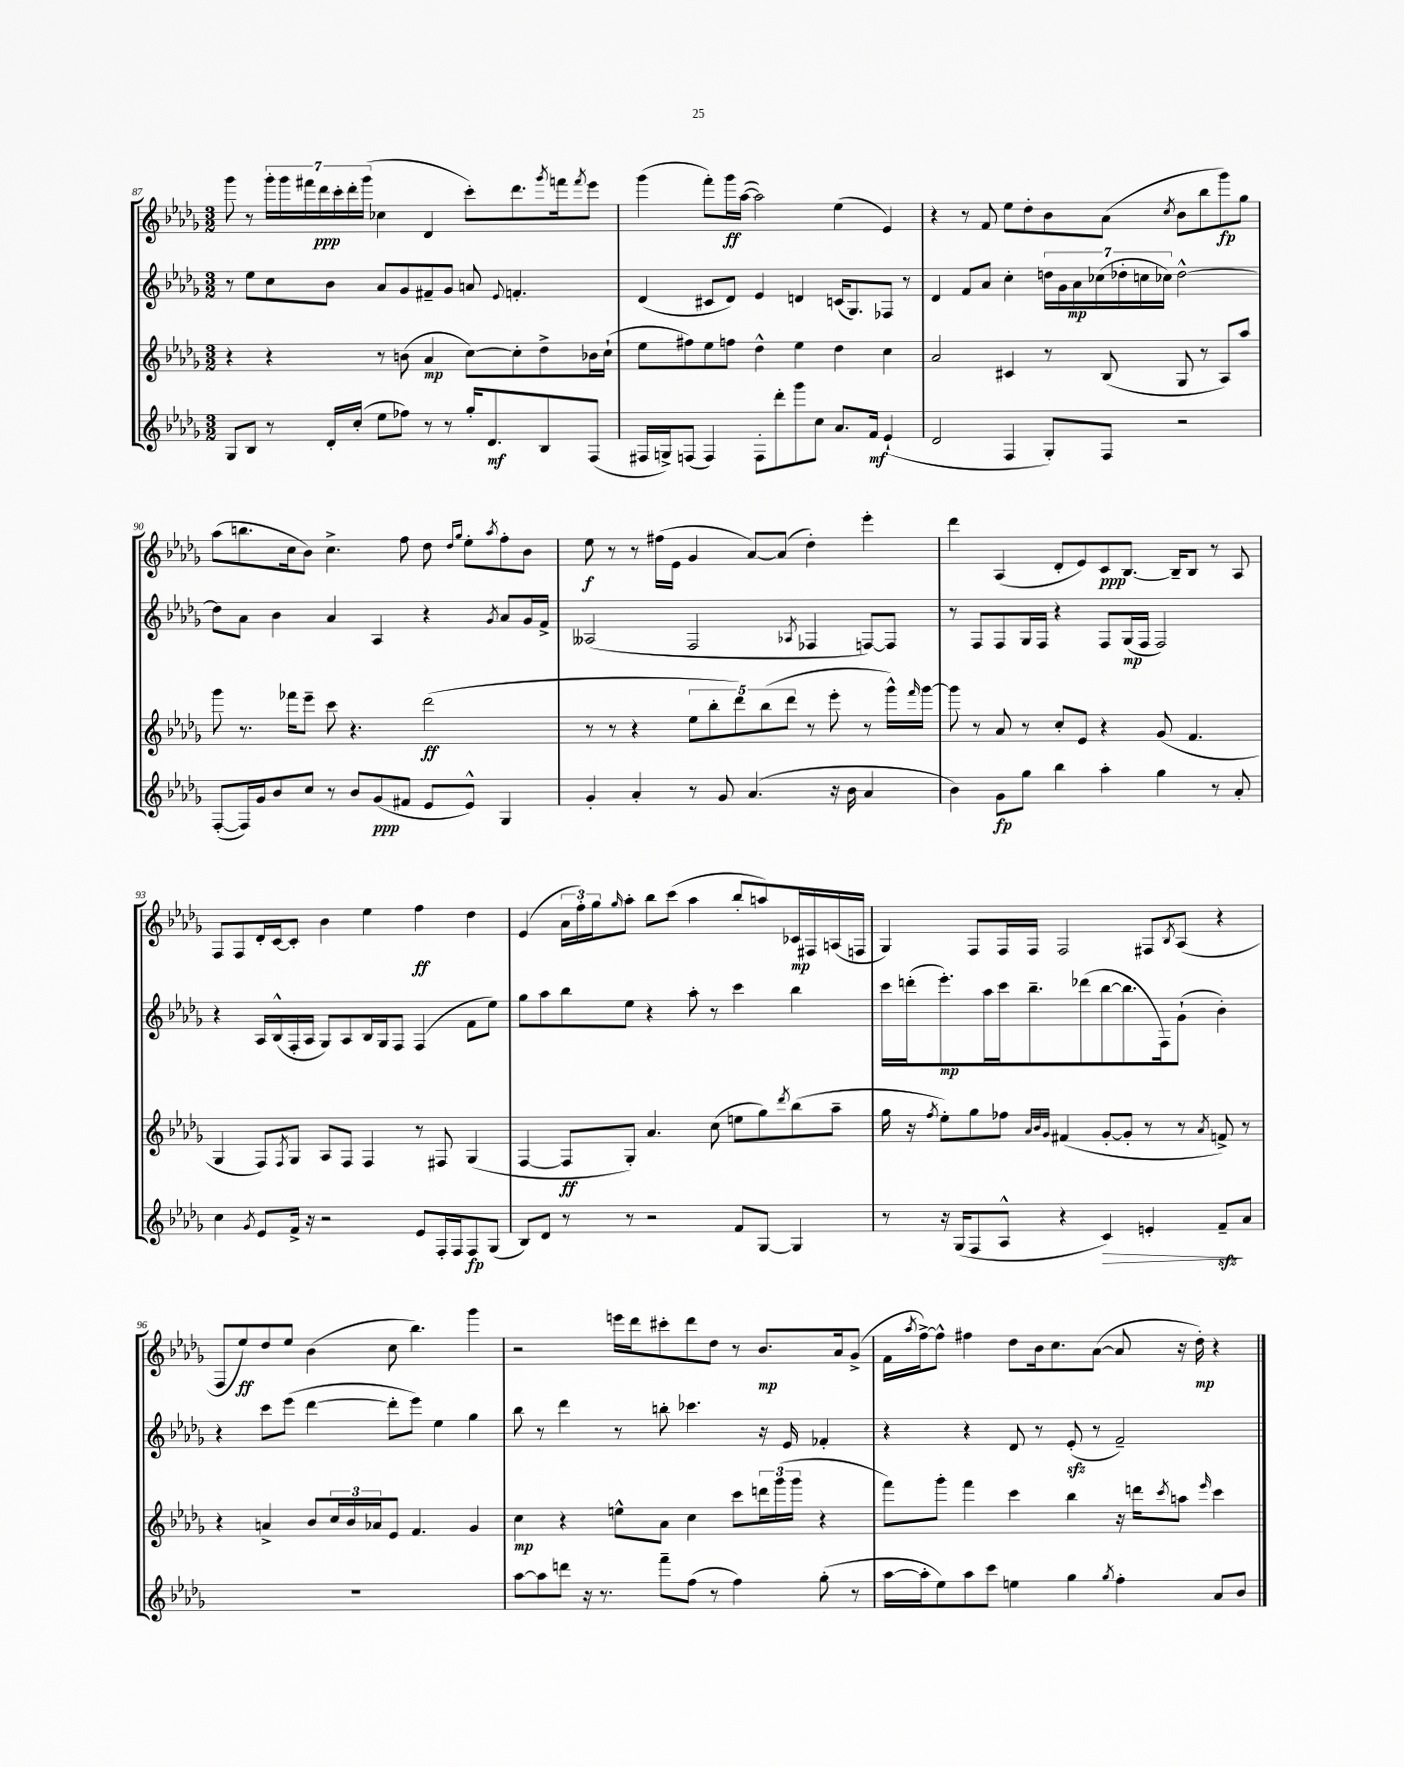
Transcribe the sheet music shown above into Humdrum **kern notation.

**kern	**kern	**kern	**kern
*staff4	*staff3	*staff2	*staff1
*clefG2	*clefG2	*clefG2	*clefG2
*k[b-e-a-d-g-]	*k[b-e-a-d-g-]	*k[b-e-a-d-g-]	*k[b-e-a-d-g-]
*M3/2	*M3/2	*M3/2	*M3/2
8G-/L	4r	8r	8ggg-\
8B-/J	.	8ee-\L	8r
8r	4r	8cc\	28ggg-'\LL
.	.	.	28ggg-\
.	.	.	28fff#\
.	.	.	28ddd-\
16d-'/LL	.	8b-\J	.
.	.	.	28ccc'\
.	.	.	28ddd-'\
(16cc'/JJ	.	.	.
.	.	.	(28ggg-\JJ
8ee-\L	8r	8a-/L	4cc-\
8ff-\J)	(8b\	8g-/	.
8r	4a-/	8f#~/	4d-/
8r	.	8g-/J	.
16gg-'/LK	[8cc\L)	8a/	8ccc'\L)
8.d-/	.	.	.
.	.	8qqe-/	.
.	8cc'\]	4.f'/	8.ddd-\
8B-/	8dd-^\	.	.
.	.	.	8qggg-/
.	.	.	16fff\k
.	.	.	8qfff/
(8F/J	16b-\L	.	8eee-\J
.	(16cc`\JJ	.	.
=	=	=	=
16F#/LL	8ee-\L	(4d-/	(4ggg-\
16G^/J)	.	.	.
(8F/J	8ff#\)	.	.
4F/)	8ee-\	8c#/L	8fff'\L)
.	8ff\J	8d-/J)	16ggg-\L
.	.	.	([16aa-\JJ
8F'\L	4dd-^^\	4e-/	2aa-\])
8ddd-'\	.	.	.
8ggg-\	4ee-\	4d/	.
8cc\J	.	.	.
8.a-/L	4dd-\	(16c/LK	(4ee-\
.	.	8.G-/)	.
16f/Jk	.	.	.
(4e-`/	4cc\	8F-/J	4e-/)
.	.	8r	.
=	=	=	=
2d-/	2a-/	4d-/	4r
.	.	8f/L	8r
.	.	8a-/J	8f/
4F/	4c#/	4cc'\	8ee-\L
.	.	.	8dd-'\
8G-'/L)	8r	28dd\LL	8b-\
.	.	28g-\	.
.	.	28a-\	.
.	.	(28cc-\	.
8F/J	(8B-/	.	(8a-\J
.	.	28dd-'\	.
.	.	28cc\	.
.	.	28cc-\JJ)	.
.	.	.	8qcc/
2r	8G-/	[2dd-^^\	8b-\L
.	8r	.	8bb-\
.	8A-/L)	.	8ggg-\)
.	8aa-/J	.	8gg-\J
=	=	=	=
([8F'/L	8ggg-\	8dd-\]L	(8aa-\L
16F/]L)	8.r	8a-\J	8.bb\
16g-/J	.	.	.
8b-/	.	4b-\	.
.	16fff-\LK	.	16cc\k
8cc/J	8eee-~\J	.	8b-\J)
8r	8ccc\	4a-/	4.cc^\
8b-/L	4.r	.	.
(8g-/	.	4A-/	.
8f#/J	.	.	8ff\
8e-/L	(2ddd-\	4r	8dd-\
.	.	.	16qqdd-/LL
.	.	.	16qqgg-/JJ
8e-^^/J)	.	.	8ee-'\L
.	.	8qg-/	8qaa-/
4G-/	.	8a-/L	8ff'\
.	.	16g-/L	8b-\J
.	.	16f^/JJ	.
=	=	=	=
4g-'/	8r	(2A--/	8ee-\
.	8r	.	8r
4a-'/	4r	.	8r
.	.	.	(16ff#\LL
.	.	.	16e-\JJ
8r	10ee-\L	2F/	4g-/
.	10bb-'\	.	.
8g-/	.	.	.
.	10ddd-\)	.	.
(4.a-/	.	.	[8a-/L)
.	(10bb-\	.	.
.	.	.	(8a-/]J
.	10ddd-\J	.	.
.	.	8qA-/	.
.	8r	4F-/	4dd-'\)
16r	8eee-'\	.	.
16b-\	.	.	.
4a-/	8r	[8F/L)	4eee-'\
.	16ggg-^^\LL)	8F/]J	.
.	16qqfff/	.	.
.	[16ggg-\JJ	.	.
=	=	=	=
4b-\)	8ggg-\]	8r	4ddd-\
.	8r	8F/L	.
8g-\L	8a-/	8F/	(4A-/
8gg-\J	8r	16G-/L	.
.	.	16F/JJ	.
4bb-\	8cc'/L	4r	8d-'/L
.	8e-/J	.	8e-/)
4aa-'\	4r	8F/L	8c/
.	.	(16G-/L	[8.B-/J
.	.	16F/JJ	.
4gg-\	(8g-/	2F/)	.
.	.	.	16B-~/]LK
.	4.f/	.	8B-/J
8r	.	.	8r
8a-'/	.	.	8A-/
=	=	=	=
4cc\	4G-/	4r	8F/L
.	.	.	8F/
8qg-/	.	.	.
8e-/L	8F/L)	16A-/LL	16d-'/L
.	.	(16B-^^/	[16c/J
.	8qF/	.	.
16f^/Jk	8G-/J	16F'/	8c'/]J
16r	.	16A-/JJ	.
2r	8A-/L	8G-/L)	4b-\
.	8F/J	8A-/	.
.	4F/	16B-/L	4ee-\
.	.	16G-/J	.
.	.	8F/J	.
8e-/L	8r	(4F/	4ff\
16F'/L	8F#/	.	.
16F/J	.	.	.
8F/	(4G-/	8f\L	4dd-\
(8G-/J	.	8ee-\J)	.
=	=	=	=
8B-/L)	[4F/	8gg-\L	(4e-/
8d-/J	.	8aa-\	.
8r	8F/]L	8bb-\	24a-\LL
.	.	.	24ff'\)
.	.	.	24gg-\J
.	.	.	16qqgg-/
8r	8G-'/J)	8ee-\J	8aa-'\J
2r	4.a-/	4r	8bb-\L
.	.	.	(8ccc\J
.	.	8aa-'\	4aa-\
.	(8cc\	8r	.
8f/L	8ee\L	4ccc\	8bb-'/L
[8G-/J	8gg-\)	.	8aa/)
.	8qddd-/	.	.
4G-/]	(8bb-\	4bb-\	16c-/L
.	.	.	16F#/
.	8aa-~\J	.	(16A/
.	.	.	16F/JJ
=	=	=	=
8r	16gg-\	16ccc\LL	4G-/)
.	16r	(16ddd'\J	.
.	8qff/	.	.
16r	8ee-'\L)	8.eee-'\)	.
(16G-/LK	.	.	.
8F/	8gg-\	.	8F/L
.	.	16aa-\L	.
8A-^^/J	8ff-\J	16ccc\J	16F/L
.	.	8.bb-~\	16F/JJ
.	32qqa-/LLL	.	.
.	32qqb-/	.	.
.	32qqg-/JJJ	.	.
4r	(4f#/	.	2F/
.	.	(8ddd-\	.
4c/)	[8g-'/L	[8bb-\	.
.	8g-'/]J	8.bb-\]	.
4e'/	8r	.	8F#/L
.	.	16F\k)	.
.	.	.	8qB-/
.	8r	(8g-`\J	(8A-/J
.	8qa-/	.	.
8f~/L	8f^/)	4b-'\)	4r
8a-/J	8r	.	.
=	=	=	=
1.r	4r	4r	8F/L
.	.	.	8ee-/)
.	4a^/	8ccc\L	8dd-/
.	.	(8eee-\J	8ee-/J
.	8b-/L	[4ddd-\	(4b-\
.	24cc/L	.	.
.	24b-/	.	.
.	24a-/J	.	.
.	8e-/J	8ddd-'\]L	8cc\
.	4.f/	8eee-\J)	4.bb-\)
.	.	4ee-\	.
.	4g-/	4gg-\	4ggg-\
=	=	=	=
[8aa-\L	4cc\	8bb-\	2r
8aa-\]	.	8r	.
8ddd\J	4r	4ddd-\	.
16r	.	.	.
8.r	.	.	.
.	8ee^^\L	8r	16eee\LL
.	.	.	16ddd-\J
8fff~\L	8a-\J	8bb'\	8ccc#'\
(8ff\J	4cc\	4.ccc-\	8ddd-\
8r	.	.	8dd-\J
4ff\)	8ccc\L	.	8r
.	24ddd\L	16r	8.b-/L
.	(24ggg-\	.	.
.	.	16e-/	.
.	24ggg-\JJ	.	.
(8gg-'\	4r	4f-'/	.
.	.	.	16a-/k
8r	.	.	(8g-^/J
=	=	=	=
[16aa-\LL	8fff\L)	4r	16f\LL
.	.	.	8qaa-/
16aa-'\]J	.	.	[16ff^\J)
8ee-\)	8ggg-'\J	.	8ff^^\]J
8aa-\	4fff\	4r	4ff#\
8ccc\J	.	.	.
4ee\	4ccc\	8d-/	8dd-\L
.	.	8r	16b-\k
.	.	.	8.cc\
4gg-\	4bb-\	(8e-'/	.
.	.	8r	([8a-\J
8qgg-/	.	.	.
4ff'\	16r	2f~/)	8a-/]
.	16ddd\LK	.	.
.	8qccc/	.	.
.	8aa\J	.	16r
.	.	.	16dd-'\)
.	16qqeee-/	.	.
8a-/L	4ccc\	.	4r
8b-/J	.	.	.
==	==	==	==
*-	*-	*-	*-
